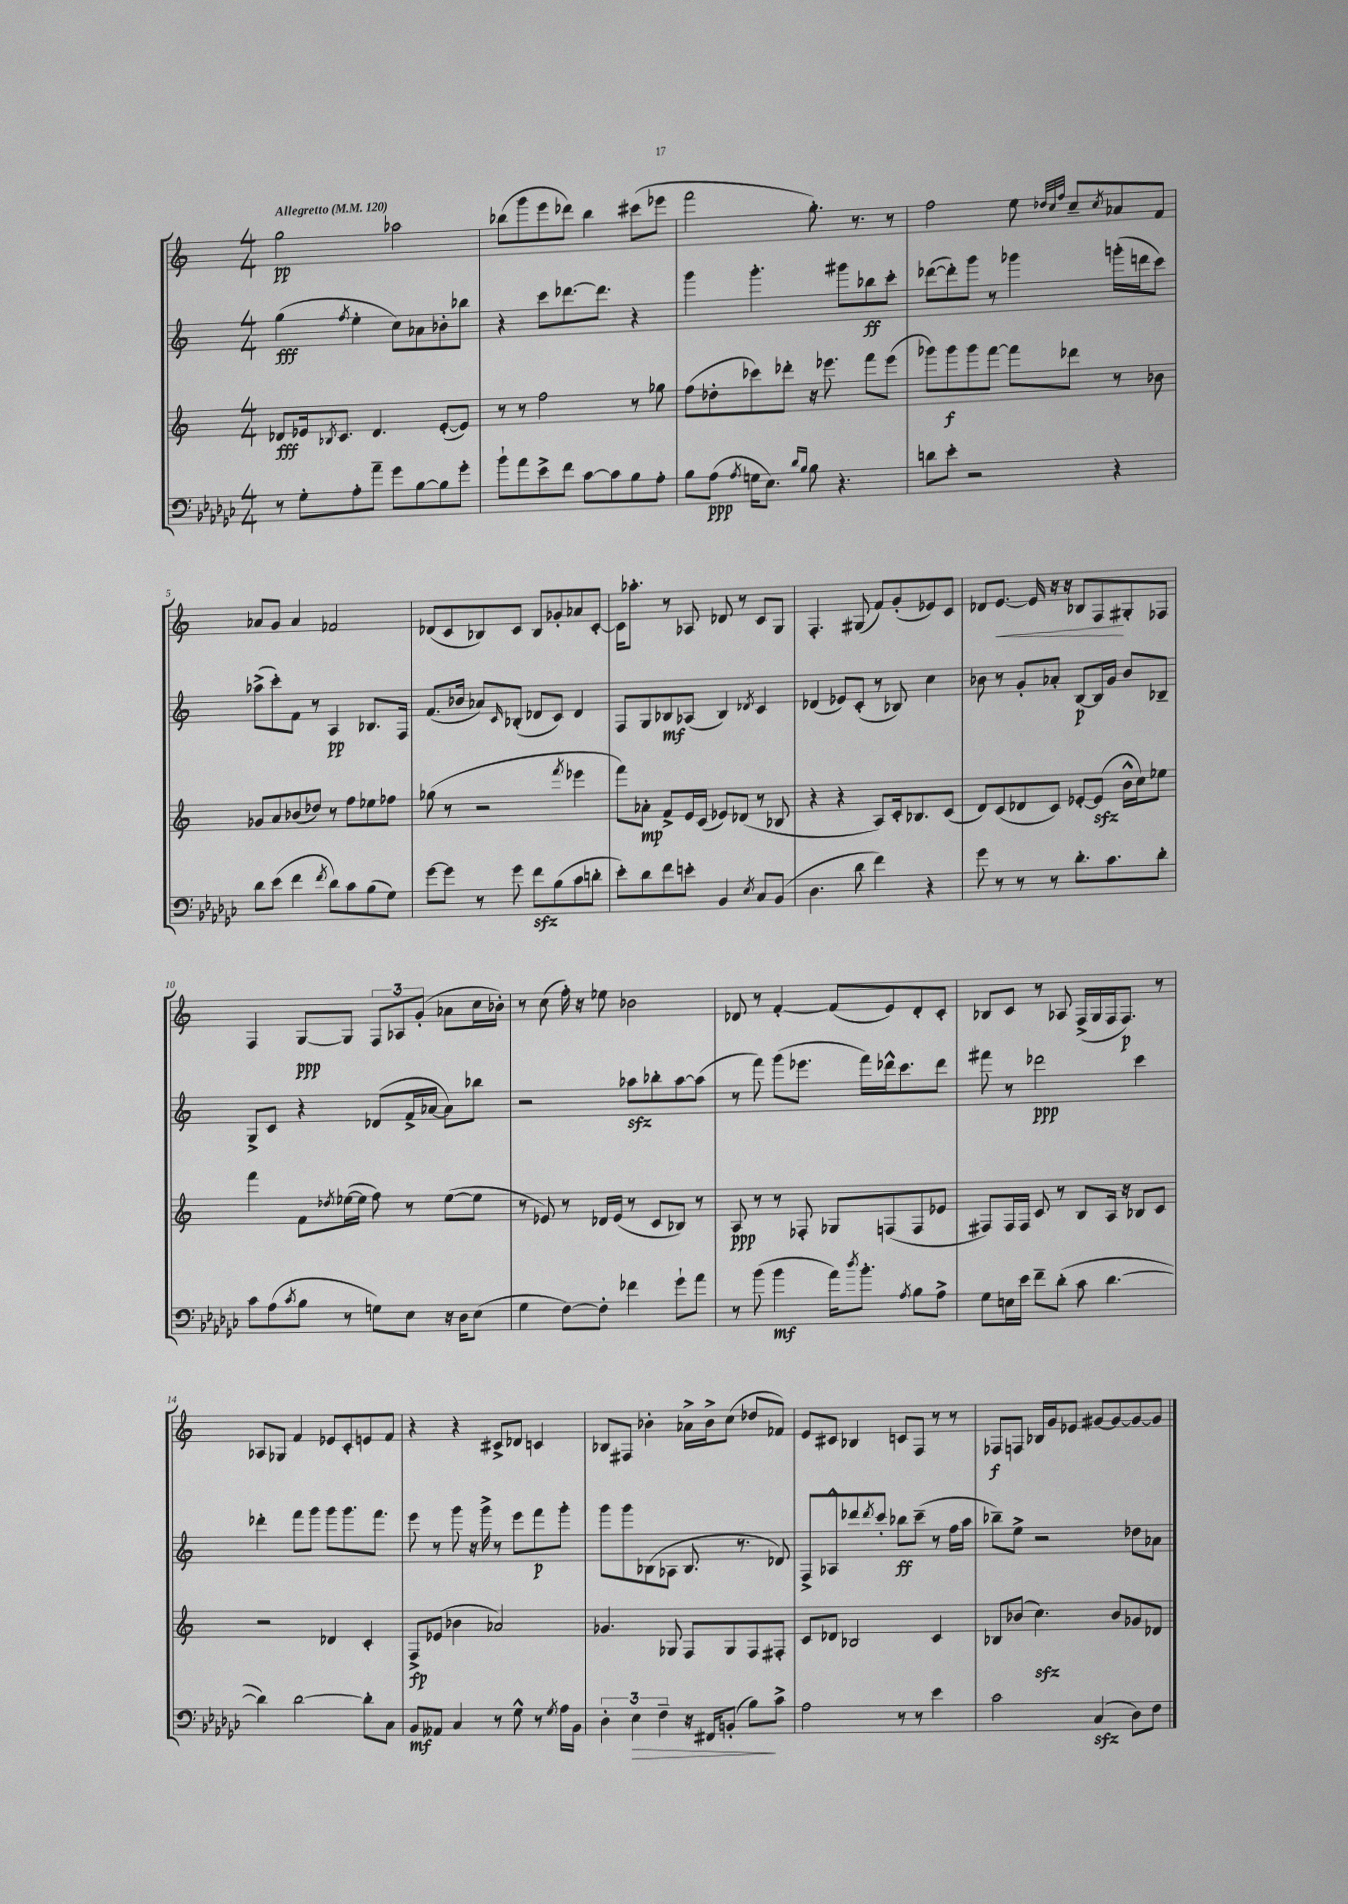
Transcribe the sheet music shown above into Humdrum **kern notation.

**kern	**dynam	**kern	**dynam	**kern	**dynam	**kern	**dynam
*part4	*part4	*part3	*part3	*part2	*part2	*part1	*part1
*staff4	*staff4	*staff3	*staff3	*staff2	*staff2	*staff1	*staff1
*clefF4	*	*clefG2	*	*clefG2	*	*clefG2	*
*k[b-e-a-d-g-c-]	*	*k[]	*	*k[]	*	*k[]	*
*M4/4	*	*M4/4	*	*M4/4	*	*M4/4	*
*MM120	*	*MM120	*	*MM120	*	*MM120	*
=1	=1	=1	=1	=1	=1	=1	=1
!	!	!	!	!	!	!LO:TX:a:B:t=Allegretto	!
8r	.	8d-X/L	fff	(4gg\	fff	2gg\	pp
8G-'\L	.	16e-X/k	.	.	.	.	.
.	.	8qB-X/	.	.	.	.	.
.	.	8.c/J	.	.	.	.	.
.	.	.	.	8qff/	.	.	.
8A-'\	.	.	.	4ee'\	.	.	.
8a-~\J	.	4.d-/	.	.	.	.	.
8g-\L	.	.	.	8cc\L)	.	2aa-X\	.
[8B-\	.	.	.	8a-X\	.	.	.
8B-\]	.	([8e-'/L	.	8b-X'\	.	.	.
8g-'\J	.	8e-/J])	.	8bb-X\J	.	.	.
=2	=2	=2	=2	=2	=2	=2	=2
8b-`\L	.	8r	.	4r	.	(8bb-X\L	.
8a-\	.	8r	.	.	.	8ggg\	.
8e-^\	.	2ff\	.	8ccc\L	.	8eee\	.
8f\J	.	.	.	[8.ddd-X\	.	8ddd-X\J)	.
[8c-\L	.	.	.	.	.	4bb-\	.
.	.	.	.	8.ddd-\J]	.	.	.
8c-\]	.	.	.	.	.	.	.
8B-\	.	8r	.	4r	.	(8ccc#X\L	.
8A-'\J	.	8gg-X\	.	.	.	8eee-X\J	.
=3	=3	=3	=3	=3	=3	=3	=3
8B-\L	.	(8ff\L	.	4ggg\	.	2fff\	.
(8A-\J	ppp	8dd-X'\	.	.	.	.	.
8qA-/	.	.	.	.	.	.	.
16Gn\KL	.	8ccc-X\)	.	4.ggg'\	.	.	.
8.E-\J)	.	.	.	.	.	.	.
.	.	8ddd-X'\J	.	.	.	.	.
16qqd-/LL	.	.	.	.	.	.	.
16qqB-/JJ	.	.	.	.	.	.	.
8B-\	.	16r	.	.	.	8.gg'\)	.
.	.	8.eee-X\	.	.	.	.	.
4.r	.	.	.	8ggg#X\L	.	.	.
.	.	.	.	.	.	8.r	.
.	.	8fff\L	.	8bb-X\	ff	.	.
.	.	(8eee-\J	.	8ccc'\J	.	8r	.
=4	=4	=4	=4	=4	=4	=4	=4
8dn\L	.	8ggg-X\L)	.	([8ddd-X\L	.	2ff\	.
8e-'\J	.	8ggg-\	f	8ddd-'\])	.	.	.
2r	.	8ggg-\	.	8ggg\J	.	.	.
.	.	[8fff\J	.	8r	.	.	.
.	.	8fff\L]	.	4ggg-X\	.	8ee\	.
.	.	.	.	.	.	32qqdd-X/LLL	.
.	.	.	.	.	.	32qqcc/	.
.	.	.	.	.	.	32qqff/JJJ	.
.	.	8ddd-X\J	.	.	.	8cc~/L	.
.	.	.	.	.	.	8qcc/	.
4r	.	8r	.	(16gggn'\LL	.	8a-X/	.
.	.	.	.	16dddn\J	.	.	.
.	.	8b-X\	.	8ccc\J)	.	8f/J	.
!!LO:LB:g=z
=5	=5	=5	=5	=5	=5	=5	=5
8d-\L	.	8g-X/L	.	(8aa-X^\L	.	8a-X/L	.
(8e-\J	.	8a/	.	8ccc'\)	.	8g/J	.
4f\	.	(8b-X/	.	8f\J	.	4a-/	.
.	.	8dd-X/J)	.	8r	.	.	.
8qf/	.	.	.	.	.	.	.
8d-\L)	.	8r	.	4A/	pp	2f-X/	.
8c-\	.	8ff\L	.	.	.	.	.
(8B-\	.	8ee-X\	.	8.B-X/L	.	.	.
8G-\J)	.	8ff-X\J	.	.	.	.	.
.	.	.	.	16F/Jk	.	.	.
=6	=6	=6	=6	=6	=6	=6	=6
[8g-\L	.	(8gg-X\	.	(8.f/L	.	(8d-X/L	.
8g-\J]	.	8r	.	.	.	8c/	.
.	.	.	.	16b-X/Jk	.	.	.
8r	.	2r	.	8a-X/L)	.	8B-X/)	.
.	.	.	.	16qqc/	.	.	.
8g-\	.	.	.	(8B-X'/J	.	8c/J	.
8fzz\L	.	.	.	8d-X/L	.	8B-/L	.
(8B-\	.	.	.	8c/J)	.	8g-X'/	.
.	.	8qfff/	.	.	.	.	.
8c-\	.	4eee-X\	.	4d-/	.	8a-X/	.
8dn'\J	.	.	.	.	.	[8c'/J	.
=7	=7	=7	=7	=7	=7	=7	=7
8e-'\L)	.	8fff\L)	.	8F/L	.	16c\KL]	.
.	.	.	.	.	.	8.aa-X'\J	.
8d-\	.	8a-X'\J	mp	8G/	.	.	.
8f\	.	8f^/L	.	8B-X/	mf	8r	.
8en'\J	.	16e/L	.	(8A-X/J	.	8A-X/	.
.	.	(16c/JJ	.	.	.	.	.
4BB-/	.	8e-X/L)	.	4B-/)	.	8d-X/	.
.	.	(8d-X/J	.	.	.	8r	.
8qE-/	.	.	.	8qd-X/	.	.	.
8C-/L	.	8r	.	4c/	.	8c/L	.
(8BB-/J	.	8B-X/	.	.	.	8G/J	.
=8	=8	=8	=8	=8	=8	=8	=8
4.D-\	.	4r	.	(4d-X/	.	4.F'/	.
.	.	4r	.	8e-X/L)	.	.	.
8d-\	.	.	.	(8c'/J	.	(8G#X/	.
4f\)	.	8A/L)	.	8r	.	8f/L)	.
.	.	16c'/k	.	8B-X/)	.	(8g'/	.
.	.	8.B-X/	.	.	.	.	.
4r	.	.	.	4cc\	.	8e-X/)	.
.	.	(8c/J	.	.	.	8c/J	.
=9	=9	=9	=9	=9	=9	=9	=9
8g-\	.	8d/L)	.	8b-X\	.	8d-X/L	.
!	!	!	!	!	!	!	!LO:HP:b
8r	.	(8c/	.	8r	.	[8.e/J	<
8r	.	8d-X/	.	8g'/L	.	.	.
.	.	.	.	.	.	16e/]	.
8r	.	8c/J)	.	8a-X'/J	.	16r	.
.	.	.	.	.	.	16r	.
8.d-'\L	.	[8e-X'/L	.	[8B/L	p	8B-X/L	.
.	.	(8e-zz/J]	.	16B/L]	.	8F/	.
8.c-\	.	.	.	16g/JJ	.	.	.
.	.	16b^^\LL	.	8b-/L	.	8G#X'/	[
.	.	16cc\J)	.	.	.	.	.
8d-'\J	.	8ee-X\J	.	8B-X~/J	.	8F-X/J	.
!!LO:LB:g=z
=10	=10	=10	=10	=10	=10	=10	=10
8c-\L	.	4fff\	.	8G^/L	.	4F/	.
(8A-\	.	.	.	8c/J	.	.	.
8qc-/	.	.	.	.	.	.	.
8B-\J	.	8f\L	.	4r	.	[8G/L	ppp
.	.	8qdd-X/	.	.	.	.	.
8r	.	([16ee-X\L	.	.	.	8G/J]	.
.	.	16ee-\JJ]	.	.	.	.	.
8Gn\L)	.	8ff\)	.	(8d-X/L	.	12F/L	.
.	.	.	.	.	.	12A-X/	.
8E-\J	.	8r	.	16f^/L	.	.	.
.	.	.	.	.	.	(12g'/J	.
.	.	.	.	[16a-X/JJ	.	.	.
16r	.	([8ee-\L	.	8a-\L])	.	8a-X\L	.
16D-\KL	.	.	.	.	.	.	.
(8E-\J	.	8ee-\J]	.	8bb-X\J	.	16cc\L	.
.	.	.	.	.	.	16b-X'\JJ)	.
=11	=11	=11	=11	=11	=11	=11	=11
4G-\	.	8r	.	2r	.	8r	.
.	.	8e-X/)	.	.	.	(8cc\	.
[8F\L)	.	8r	.	.	.	16ff'\)	.
.	.	.	.	.	.	16r	.
8F'\J]	.	16d-X/LL	.	.	.	8ee-X\	.
.	.	(16e-/JJ	.	.	.	.	.
4f-X\	.	8r	.	8aa-Xzz\L	.	2b-X\	.
.	.	8c/L	.	8bb-X'\	.	.	.
8g-`\L	.	8B-X/J)	.	[8aa-\	.	.	.
8a-\J	.	8r	.	(8aa-\J]	.	.	.
=12	=12	=12	=12	=12	=12	=12	=12
8r	.	8A/	ppp	8r	.	8d-X/	.
(8b-\	.	8r	.	8fff\)	.	8r	.
4b-\	mf	8r	.	(8ggg\L	.	[4f'/	.
.	.	8F-X'/	.	8.eee-X\J	.	.	.
16a-\KL)	.	8G-X/L	.	.	.	(8f/L]	.
8qdd-/	.	.	.	.	.	.	.
8.b-'\J	.	.	.	16fff\LL)	.	.	.
.	.	(8Fn/	.	16ddd-X^^\J	.	8e/)	.
.	.	.	.	8.ccc\	.	.	.
8qA-/	.	.	.	.	.	.	.
8B-\L	.	8F/	.	.	.	8d-'/	.
8A-^\J	.	8e-X/J	.	8ddd-\J	.	8c'/J	.
=13	=13	=13	=13	=13	=13	=13	=13
8G-\L	.	8F#X/L)	.	8fff#X\	.	8B-X/L	.
16En\L	.	16F#/L	.	8r	.	8c/J	.
16e-\JJ	.	16F#/JJ	.	.	.	.	.
8f~\L	.	8c/	.	2ddd-X\	ppp	8r	.
(8d-'\J	.	8r	.	.	.	8A-X/	.
8c-\	.	8B/L	.	.	.	(16F^/LL	.
.	.	.	.	.	.	16G/	.
[4.d-\	.	16A/Jk	.	.	.	16F/J	.
.	.	16r	.	.	.	8.F/J)	p
.	.	8B-X/L	.	4ccc\	.	.	.
.	.	8c/J	.	.	.	8r	.
!!LO:LB:g=z
=14	=14	=14	=14	=14	=14	=14	=14
4d-\])	.	2r	.	4ddd-X'\	.	8A-X/L	.
.	.	.	.	.	.	8G-X/J	.
[2d-\	.	.	.	8fff\L	.	4f/	.
.	.	.	.	8ggg\J	.	.	.
.	.	4d-X/	.	8ggg\L	.	8e-X/L	.
.	.	.	.	8.ggg\	.	8c'/	.
8d-'\L]	.	4c'/	.	.	.	8en/	.
.	.	.	.	8.fff\J	.	.	.
8C-\J	.	.	.	.	.	8f/J	.
=15	=15	=15	=15	=15	=15	=15	=15
8BB-/L	mf	8F^/L	fp	8eee\	.	4r	.
8AA--X/J	.	(8e-X/J	.	8r	.	.	.
4C-/	.	4b-X\	.	8ggg\	.	4r	.
.	.	.	.	16r	.	.	.
.	.	.	.	16ggg^\	.	.	.
8r	.	2a-X/)	.	8r	.	8c#X^/L	.
8G-^^\	.	.	.	8eee\L	.	8d-X/J	.
8r	.	.	.	8fff\	p	4cn/	.
8qG-/	.	.	.	.	.	.	.
16A-\LL	.	.	.	8ggg'\J	.	.	.
16BB-\JJ	.	.	.	.	.	.	.
=16	=16	=16	=16	=16	=16	=16	=16
6D-'\	.	4.g-X/	.	8ggg\L	.	8B-X/L	.
.	.	.	.	8ggg\	.	8F#X/J	.
!	!LO:HP:b	!	!	!	!	!	!
6E-\	>	.	.	.	.	.	.
.	.	.	.	(8B-X\	.	4b-X'\	.
6F~\	.	.	.	.	.	.	.
.	.	8G-X/	.	8A-X\J	.	.	.
16r	.	8F/L	.	8.B-/	.	16a-X^\LL	.
16FF#X/KL	.	.	.	.	.	16b-^\J	.
(8BBn'/J	.	8G-/	.	.	.	(8cc\J	.
.	.	.	.	8.r	.	.	.
8B-\L)	.	8F/	.	.	.	8dd-X/L	.
8c-^\J	]	8F#X'/J	.	8d-X/)	.	8f-X/J)	.
=17	=17	=17	=17	=17	=17	=17	=17
2A-\	.	8c/L	.	8F^/L	.	8e/L	.
.	.	8d-X/J	.	8A-X^^/	.	8c#X/J	.
.	.	2B-X/	.	8ddd-X/	.	4B-X/	.
.	.	.	.	8qddd-/	.	.	.
.	.	.	.	8ccc'/J	.	.	.
8r	.	.	.	8bb-X\L	ff	8cn/L	.
8r	.	.	.	(8ccc~\J	.	8F/J	.
4e-\	.	4c/	.	8r	.	8r	.
.	.	.	.	16ff\LL	.	8r	.
.	.	.	.	16aa\JJ	.	.	.
=18	=18	=18	=18	=18	=18	=18	=18
2c-\	.	8B-X/L	.	8bb-X~\L)	.	8F-X/L	f
.	.	(8b-X/J	.	8ee^\J	.	8Fn/J	.
.	.	4.cczz\)	.	2r	.	16B-X/LL	.
.	.	.	.	.	.	16g/J	.
.	.	.	.	.	.	8e-X/J	.
(4C-zz/	.	.	.	.	.	[8g#X/L	.
.	.	8b-/L	.	.	.	8g#/_	.
8D-\L)	.	8g-X/	.	8dd-X\L	.	8g#/_	.
8F\J	.	8d-X/J	.	8a-X\J	.	8g#/J]	.
==	==	==	==	==	==	==	==
*-	*-	*-	*-	*-	*-	*-	*-
